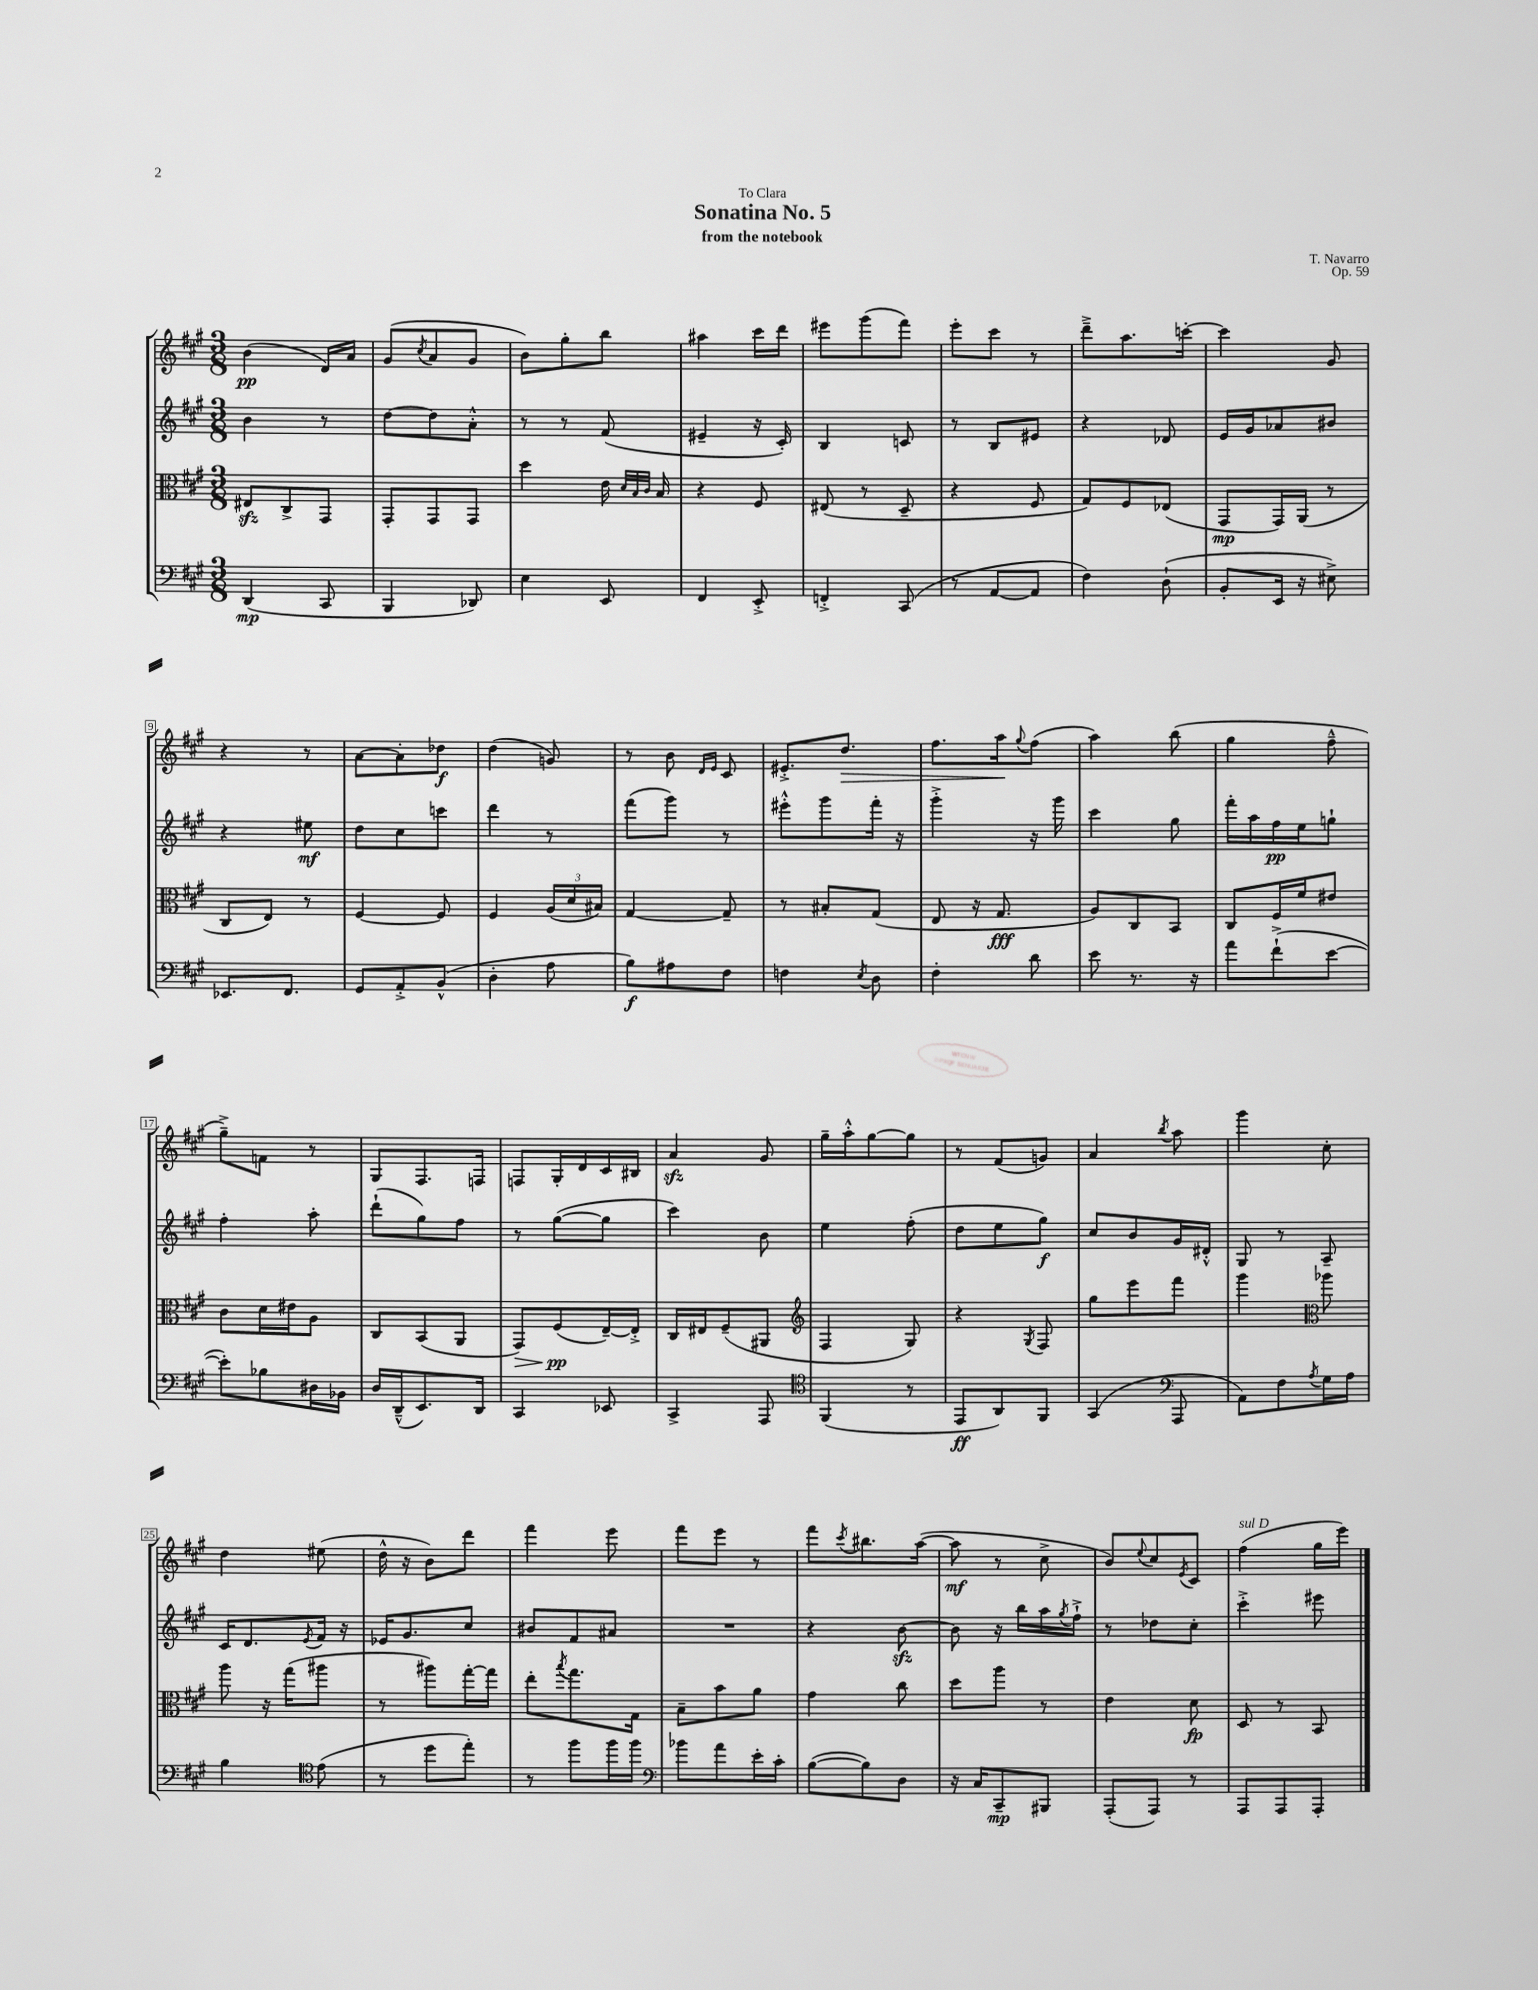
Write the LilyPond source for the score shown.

\header { title = "Sonatina No. 5" composer = "T. Navarro" subtitle = "from the notebook" dedication = "To Clara" opus = "Op. 59" }
<<
\new StaffGroup <<
\new Staff = "s0" {
    \clef treble \key a \major \numericTimeSignature \time 3/8
    b'4\pp( d'16) a'16 |
    gis'8( \acciaccatura { cis''8 } a'8 gis'8 |
    b'8) gis''8-. b''8 |
    ais''4 cis'''16 d'''16 |
    eis'''8 gis'''8( fis'''8) |
    e'''8-. cis'''8 r8 |
    d'''8---> a''8. c'''16~-. |
    c'''4 gis'8 |
    r4 r8 |
    a'8~ a'8-. des''8\f |
    d''4( g'8) |
    r8 b'8 \grace { d'16 e'16 } cis'8 |
    eis'8.-.-> d''8.\> |
    fis''8. a''16\! \appoggiatura { gis''8 } fis''8( |
    a''4) b''8( |
    gis''4 fis''8---^ |
    gis''8--->) f'8 r8 |
    gis8 fis8. f16 |
    f8 gis16-. d'16 cis'16 bis16 |
    a'4\sfz gis'8 |
    gis''16-- a''16-.-^ gis''8~ gis''8 |
    r8 fis'8( g'8) |
    a'4 \acciaccatura { b''8 } a''8 |
    gis'''4 cis''8-. |
    d''4 eis''8( |
    d''16-^ r16 b'8) d'''8 |
    fis'''4 e'''8 |
    fis'''8 e'''8 r8 |
    fis'''8 \acciaccatura { cis'''8 } bis''8. a''16~( |
    a''8\mf r8 cis''8-> |
    b'8) \appoggiatura { e''8 } cis''8 \acciaccatura { e'8 } cis'8 |
    fis''4^\markup { \italic "sul D" }( gis''16 e'''16) \bar "|." |
}
\new Staff = "s1" {
    \clef treble \key a \major \numericTimeSignature \time 3/8
    b'4 r8 |
    d''8~ d''8 a'8-.-^ |
    r8 r8 fis'8( |
    eis'4-- r16 cis'16-.) |
    b4 c'8 |
    r8 b8 eis'8 |
    r4 des'8 |
    e'16 gis'16 aes'8 bis'8 |
    r4 eis''8\mf |
    d''8 cis''8 c'''8 |
    d'''4 r8 |
    fis'''8( gis'''8) r8 |
    eis'''8-.-^ gis'''8 fis'''16-. r16 |
    gis'''4-.-> r16 gis'''16 |
    cis'''4 gis''8 |
    fis'''16-. a''16 fis''16\pp e''16 g''8-! |
    fis''4-. a''8-. |
    d'''8-!( gis''8) fis''8 |
    r8 gis''8~( gis''8 |
    cis'''4) b'8 |
    e''4 fis''8-.( |
    d''8 e''8 gis''8\f) |
    cis''8 b'8 gis'16 dis'16-.-^ |
    gis8 r8 a8-- |
    cis'16 d'8. \acciaccatura { e'8 } fis'16 r16 |
    ees'16 gis'8. cis''8 |
    bis'8 fis'8 ais'8 |
    R4. |
    r4 b'8~\sfz |
    b'8 r16 b''16 a''16 \acciaccatura { gis''8 } fis''16-!-> |
    r8 des''8 cis''8-. |
    cis'''4-.-> eis'''8 \bar "|." |
}
\new Staff = "s2" {
    \clef alto \key a \major \numericTimeSignature \time 3/8
    eis8\sfz cis8-> gis,8 |
    gis,8-. gis,8 gis,8 |
    d''4 e'16 \grace { d'32 b32 cis'32 } b16 |
    r4 fis8 |
    eis8( r8 d8-- |
    r4 fis8 |
    gis8) fis8 ees8( |
    gis,8\mp gis,16) a,16( r8 |
    cis8 e8) r8 |
    fis4~ fis8 |
    fis4 \tuplet 3/2 { a16( d'16 bis16) } |
    gis4~ gis8-- |
    r8 bis8-. gis8( |
    e8 r16 gis8.\fff |
    a8) cis8 b,8 |
    cis8 fis16 fis'16 eis'8 |
    cis'8 d'16 eis'16 a8 |
    cis8 b,8( a,8 |
    gis,8\>) fis8\pp\!( e16~--) e16-.-> |
    cis16 eis16 fis8--( ais,8 |
    \clef treble fis4 gis8) |
    r4 \acciaccatura { gis8 } fis8 |
    gis''8 e'''8 fis'''8 |
    gis'''4 \clef alto aes''8 |
    a''8 r16 gis''16( ais''8 |
    r8 ais''8) gis''16~-. gis''16 |
    e''8-. \acciaccatura { b''8 } gis''8. gis16 |
    b8-- b'8 a'8 |
    gis'4 cis''8 |
    d''8 a''8 r8 |
    e'4 d'8\fp |
    d8 r8 b,8 \bar "|." |
}
\new Staff = "s3" {
    \clef bass \key a \major \numericTimeSignature \time 3/8
    d,4\mp( cis,8 |
    b,,4 des,8) |
    e4 e,8 |
    fis,4 e,8-.-> |
    f,4-.-> cis,8( |
    r8 a,8~ a,8 |
    fis4) d8-!( |
    b,8-. e,16 r16 eis8->) |
    ees,8. fis,8. |
    gis,8 a,8-.-> b,8-^( |
    d4-. a8 |
    b8\f) ais8 fis8 |
    f4 \acciaccatura { e8 } d8 |
    fis4-. d'8 |
    e'8 r8. r16 |
    a'8 fis'8-!->( e'8~ |
    e'8-.) bes8 dis16 bes,16 |
    d16 d,16---^( e,8.) d,16 |
    cis,4 ees,8 |
    cis,4-> a,,8 |
    \clef tenor fis,4( r8 |
    e,8\ff a,8) fis,8 |
    gis,4( \clef bass a,,8 |
    a,8) fis8 \acciaccatura { a8 } gis16 a16 |
    b4 \clef tenor e'8( |
    r8 d''8 e''8-.) |
    r8 fis''8 fis''16 fis''16 |
    \clef bass bes'8 a'8 e'16-. cis'16-. |
    b8~( b8) d8 |
    r16 cis16 cis,8--\mp bis,,8 |
    a,,8-.( a,,8) r8 |
    a,,8 a,,8 a,,8-. \bar "|." |
}
>>
>>
\layout { \context { \Score \override BarNumber.stencil = #(make-stencil-boxer 0.1 0.3 ly:text-interface::print) } }
